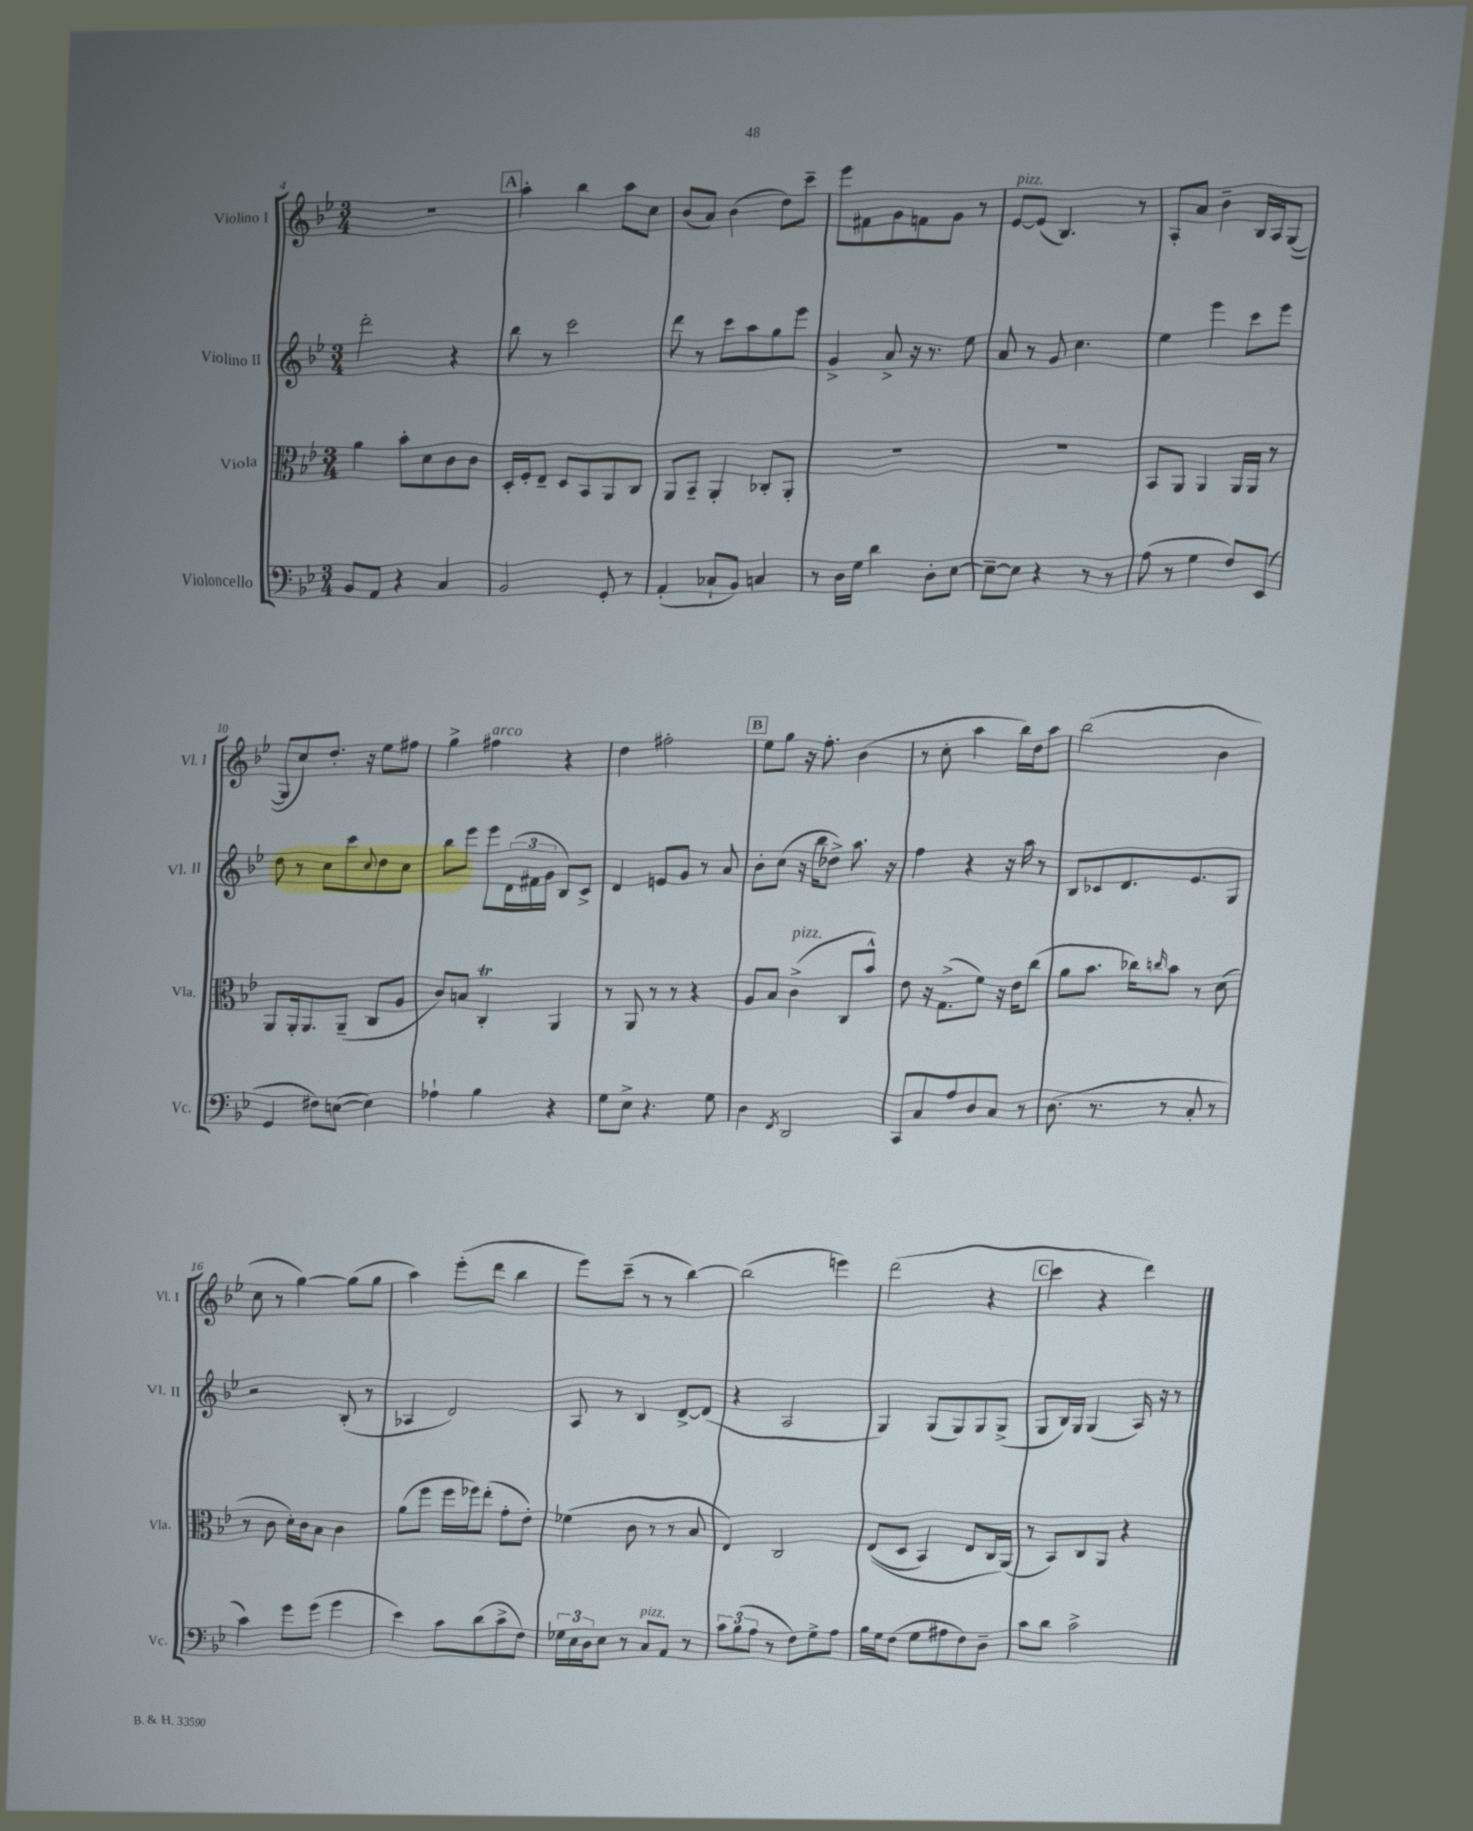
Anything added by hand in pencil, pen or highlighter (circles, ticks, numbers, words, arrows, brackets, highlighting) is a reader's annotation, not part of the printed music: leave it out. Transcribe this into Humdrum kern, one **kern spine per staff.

**kern	**kern	**kern	**kern
*staff4	*staff3	*staff2	*staff1
*clefF4	*clefC3	*clefG2	*clefG2
*k[b-e-]	*k[b-e-]	*k[b-e-]	*k[b-e-]
*M3/4	*M3/4	*M3/4	*M3/4
8BB-	4a	2ddd'	2.r
8AA	.	.	.
4r	8b-'	.	.
.	8d	.	.
4C	8c	4r	.
.	8c	.	.
=	=	=	=
2BB-	16D'	8bb-	4aa'
.	16F'	.	.
.	8E-~	8r	.
.	8D	2ccc	4bb-
.	8BB-	.	.
8GG'	8AA	.	8aa
8r	8C	.	8cc
=	=	=	=
(4AA'	8AA	8ddd	(8b-
.	8BB-~	8r	8a)
8C-`	4AA'	8ccc	(4b-
8BB-)	.	8aa	.
4C	8C-'	8gg	8dd)
.	8AA'	8eee-	8ccc~
=	=	=	=
8r	2.r	4g^	8eee-
16D	.	.	8f#
16G	.	.	.
4d	.	8a^	8g
.	.	16r	8f
.	.	8.r	.
8D'	.	.	8g
[8E-	.	8ee-	8r
=	=	=	=
8E-~_	2.r	8a	[8e-
8E-]	.	8r	(8e-]
4r	.	8g	4.B-)
.	.	4.cc	.
8r	.	.	.
8r	.	.	8r
=	=	=	=
(8A	8BB-	4ee-	8A'
8r	8AA	.	8a
4G	4AA	4eee-	4b-~
8F)	16AA	8ccc	16B-
.	16AA	.	16A
(8EE-	8r	8eee-	([8G
=	=	=	=
4GG	8AA	8dd	8G]
.	16AA'	8r	8cc)
.	8.AA	.	.
8F#)	.	8cc	8.dd'
([8E	(8AA~	8ccc	.
.	.	.	16r
.	.	8qqcc	.
4E])	8C	8dd	8ee-
.	8A	8cc	8ff#
=	=	=	=
4A-`	8c)	8bb-	4gg^
.	8B	8eee-	.
4B-	4C'	8eee-	4ff#
.	.	(24d	.
.	.	24f#	.
.	.	24g	.
4r	4AA	8B-)	4r
.	.	8c^	.
=	=	=	=
8G	8r	4d	4dd
8E-^	8AA	.	.
4.r	8r	8e	2ff#'
.	8r	8g	.
.	4r	8r	.
8G	.	8a	.
=	=	=	=
4D	8A	8b-'	8ee-
.	8B-	(8cc	8gg
8qFF	.	.	.
2DD	(4c^	16r	16r
.	.	16bb-	8.ff'
.	.	8dd-^)	.
.	8C	8.aa	(4b-
.	8b-^^)	.	.
.	.	16r	.
=	=	=	=
8CC	8e-	4ff	8r
8C	16r	.	8cc'
.	(8.G^	.	.
8A	.	4r	4aa
8D	8f)	.	.
8C	16r	16r	16bb-)
.	16e-	16aa	16dd
8r	(8cc	8r	8aa
=	=	=	=
(8.D	8a	8B-	(2bb-
.	8.b-	8c-	.
8.r	.	.	.
.	.	8.d	.
.	16cc-)	.	.
.	16qqcc	.	.
8r	8b-	.	.
.	.	8.e-	.
8C'	8r	.	4b-
8r	(8d	8G	.
=	=	=	=
4c)	8r	2r	8cc
.	8c	.	8r
8g	16d')	.	[4gg)
.	16c	.	.
(8g	8B-	.	.
4g	4c	(8B-'	(8gg]
.	.	8r	8gg
=	=	=	=
4e-)	(8a	4A-	4aa)
.	8ff	.	.
8c	16ff	2d)	(8eee-'
.	16ff-)	.	.
(8d	(8ee-'	.	8ddd
8c^	8g'	.	4bb-
8F)	8e-')	.	.
=	=	=	=
24G-	(4f-	8A	8eee-)
24E-	.	.	.
24D	.	.	.
8E-	.	8r	(8ccc~
8r	8c	4B-	8r
8C	8r	.	8r
8AA	8r	[8d^	[4bb-)
8r	8B-	(8d]	.
=	=	=	=
12c	4E-)	4r	(2bb-]
(12B-	.	.	.
12A	.	.	.
8r	2C	2A	.
8F)	.	.	.
8G^	.	.	4eee)
8A	.	.	.
=	=	=	=
16B-	&((8E-	4G)	(2ddd
16G	.	.	.
(8F	8D	.	.
8G	4BB-)	(8G	.
8A#	.	8G)	.
8F)	8E-	8G	4r
8D~	16C	(8G^	.
.	(16AA&)	.	.
=	=	=	=
8c	8r	8G	4ccc
8d	8BB-)	16B-)	.
.	.	16G	.
2c^	8C	(4G	4r
.	8AA	.	.
.	4r	16A)	4ddd)
.	.	16r	.
.	.	8r	.
==	==	==	==
*-	*-	*-	*-
